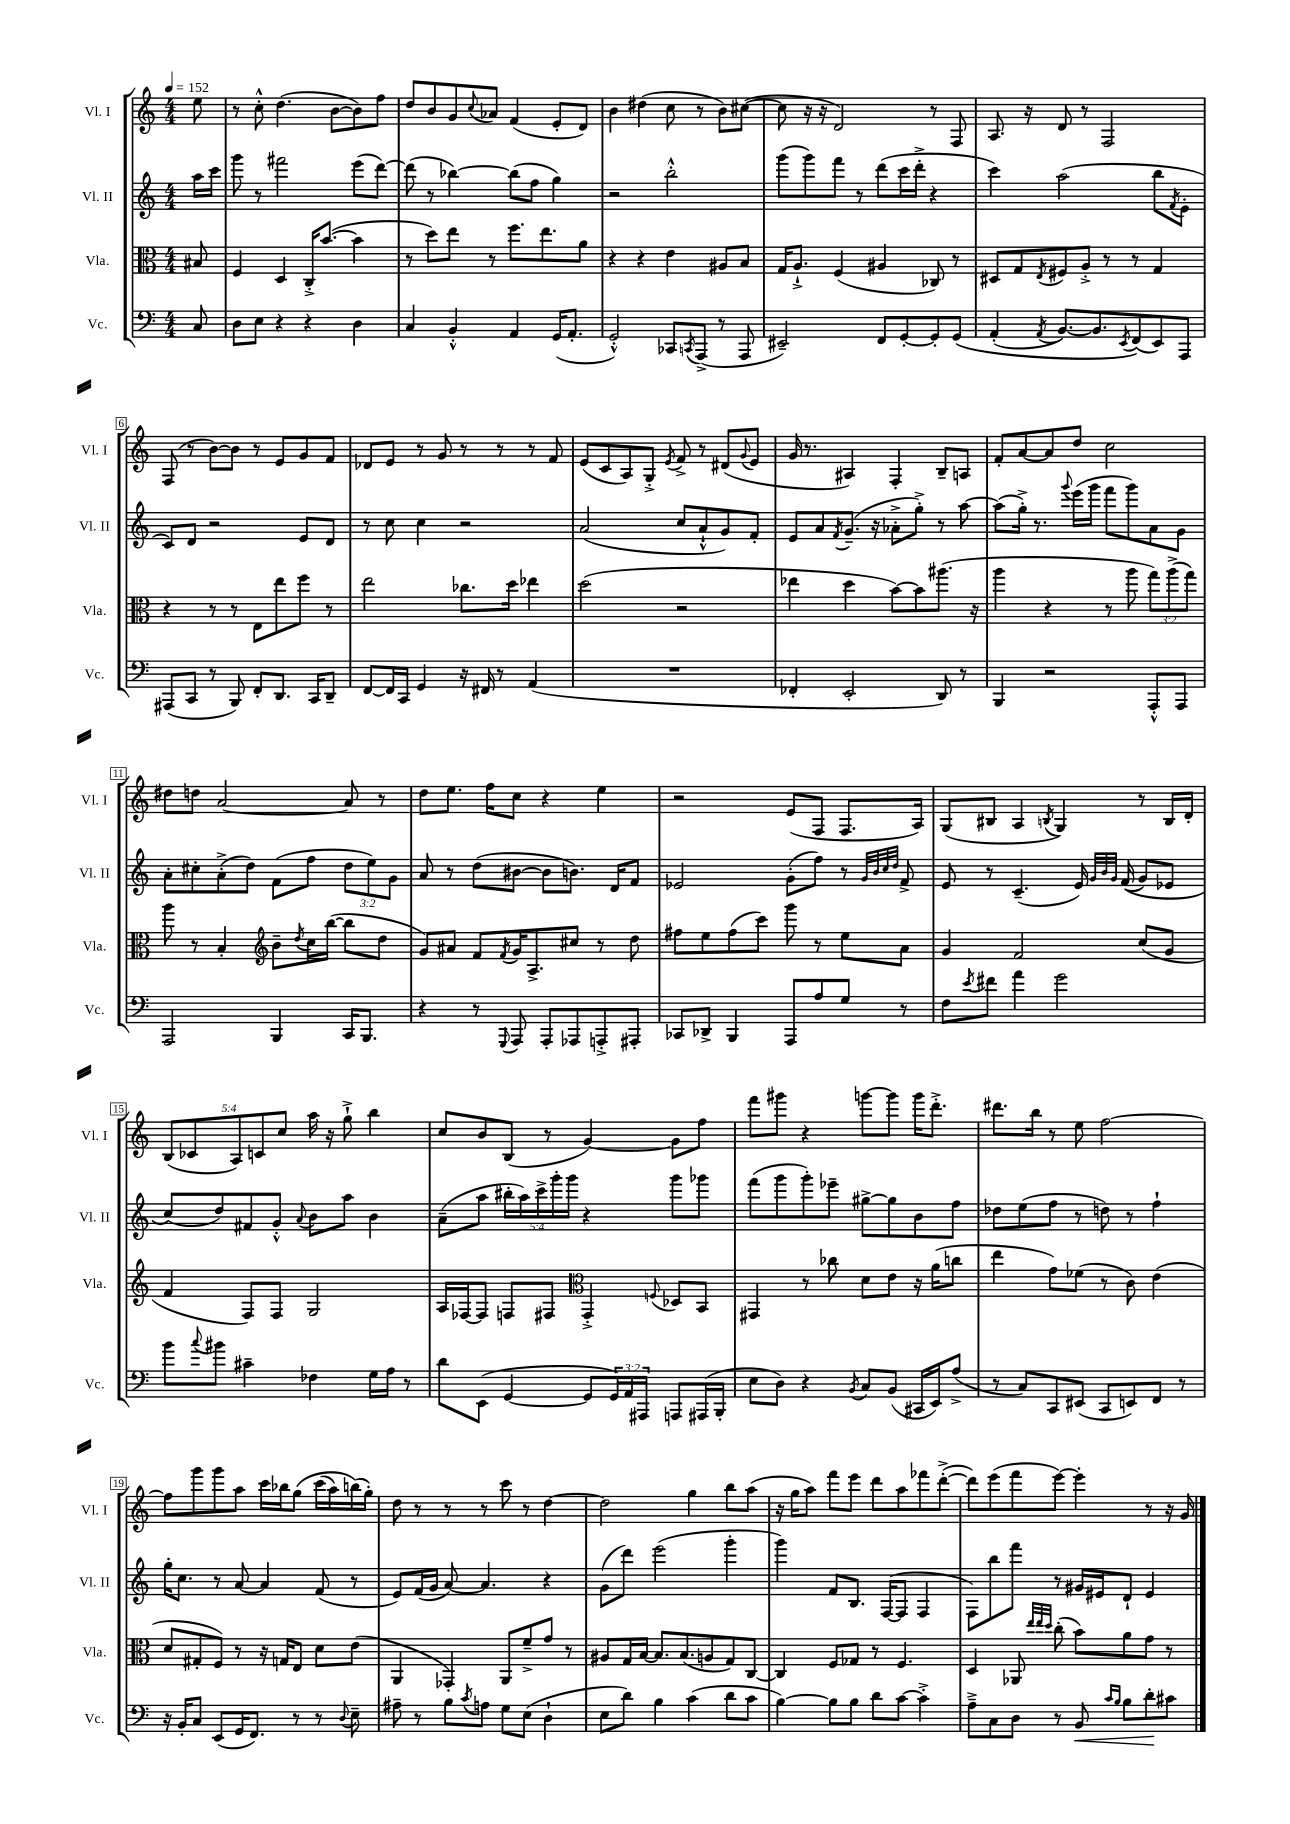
<<
\new StaffGroup <<
\new Staff = "s0" \with { instrumentName = "Vl. I" shortInstrumentName = "Vl. I" } {
    \clef treble \key c \major \numericTimeSignature \time 4/4 \override Staff.TupletNumber.text = #tuplet-number::calc-fraction-text \partial 8 \tempo 4 = 152
    e''8 |
    r8 c''8-.-^ d''4.( b'8~ b'8) f''8 |
    d''8 b'8 g'8 \appoggiatura { c''8 } aes'8 f'4( e'8-. d'8) |
    b'4 dis''4( c''8 r8 b'8) cis''8~( |
    cis''8 r16 r16 d'2) r8 f8 |
    a8. r16 d'8 r8 f2 |
    f8( r8 b'8~) b'8 r8 e'8 g'8 f'8 |
    des'8 e'8 r8 g'8 r8 r8 r8 f'8 |
    e'8( c'8 a8) g8-.-> \acciaccatura { e'8 } f'8-> r8 dis'8( \appoggiatura { g'8 } e'8 |
    g'16 r8. ais4) f4-. b8-- a8 |
    f'8-. a'8~ a'8 d''8 c''2 |
    dis''8 d''8 a'2~ a'8 r8 |
    d''8 e''8. f''16 c''8 r4 e''4 |
    r2 e'8( f8 f8. a16) |
    g8( bis8 a4 \acciaccatura { b8 } g4) r8 b16 d'16-. |
    \tuplet 5/4 { b8( ces'8 a8) c'8 c''8 } a''16 r16 g''8-!-> b''4 |
    c''8 b'8 b8( r8 g'4~) g'8 f''8 |
    f'''8 gis'''8 r4 g'''8~ g'''8 g'''16 d'''8.-.-> |
    dis'''8. b''16 r8 e''8 f''2~ |
    f''8 g'''8 g'''8 a''8 c'''16 bes''16 g''8\( c'''16( a''16) b''16(\) g''16-.) |
    d''8 r8 r8 r8 c'''8 r8 d''4~ |
    d''2 g''4 b''8 a''8( |
    r16 g''16 a''8) f'''8 e'''8 d'''8 a''8 fes'''8 d'''8~-.->( |
    d'''8) e'''8( f'''8 e'''8~) e'''4-. r8 r16 g'16 \bar "|." |
}
\new Staff = "s1" \with { instrumentName = "Vl. II" shortInstrumentName = "Vl. II" } {
    \clef treble \key c \major \numericTimeSignature \time 4/4 \override Staff.TupletNumber.text = #tuplet-number::calc-fraction-text \partial 8
    a''16 c'''16 |
    g'''8 r8 fis'''2 e'''8( d'''8~) |
    d'''8( r8 bes''4~) bes''8( f''8 g''4) |
    r2 b''2-.-^ |
    g'''8( g'''8) f'''8 r8 d'''8( c'''16 d'''16-.-> r4 |
    c'''4) a''2( b''8 \acciaccatura { f'8 } e'8-. |
    c'8) d'8 r2 e'8 d'8 |
    r8 c''8 c''4 r2 |
    a'2( c''8 a'8-!-^ g'8) f'8-. |
    e'8 a'8 \acciaccatura { f'8 } g'8.--( r16 aes'8-.-> g''8-.->) r8 a''8~ |
    a''8( g''16-.->) r8. \appoggiatura { g'''8 } e'''16( g'''16 f'''8 g'''8) a'8 g'8 |
    a'8-. cis''8-. a'8-.->( d''8) f'8( f''8 \tuplet 3/2 { d''8 e''8) g'8 } |
    a'8 r8 d''8( bis'8~ bis'8 b'8.) d'16 f'8 |
    ees'2 g'8-.( f''8) r8 \grace { g'32 b'32 c''32 d''32 } f'8-> |
    e'8 r8 c'4.--( e'16) \grace { g'32 b'32 g'32 } f'16(\( g'8) ees'8 |
    c''8(\) d''8) fis'8 g'8-.-^ \appoggiatura { a'8 } b'8 a''8 b'4 |
    a'8--( a''8 \tuplet 5/4 { bis''16-. a''16) c'''16-> g'''16-. g'''16 } r4 g'''8 ges'''8 |
    f'''8( g'''8 g'''8-.) ees'''8-- gis''8~-> gis''8 b'8 f''8 |
    des''8 e''8( f''8 r8 d''8) r8 f''4-! |
    g''16-. c''8. r8 a'8~ a'4 f'8( r8 |
    e'8) f'16( g'16 a'8~) a'4. r4 |
    g'8( d'''8) e'''2( g'''4-. |
    g'''4) f'8 b8. f16~( f8 f4 |
    f8) b''8 f'''8 r8 gis'16 eis'16 d'8-! eis'4 \bar "|." |
}
\new Staff = "s2" \with { instrumentName = "Vla." shortInstrumentName = "Vla." } {
    \clef alto \key c \major \numericTimeSignature \time 4/4 \override Staff.TupletNumber.text = #tuplet-number::calc-fraction-text \partial 8
    bis8 |
    f4 d4 c16-.-> b'8.~( b'4 |
    r8 d''8) e''8 r8 f''8. e''8. a'8 |
    r4 r4 e'4 ais8 b8 |
    g16 a8.-!-> f4( ais4 ces8) r8 |
    dis8 g8 \acciaccatura { e8 } fis8 a8-.-> r8 r8 g4 |
    r4 r8 r8 e8 e''8 f''8 r8 |
    e''2 ces''8. d''16 ees''4 |
    d''2( r2 |
    ees''4 d''4 b'8~) b'8 ais''8.( r16 |
    a''4 r4 r8 a''8 \tuplet 3/2 { g''8) a''8->( g''8) } |
    a''8 r8 b4-. \clef treble b'8-- \acciaccatura { d''8 } c''16 b''16~( b''8 d''8 |
    g'8) ais'8 f'8 \acciaccatura { f'8 } g'16 a8.-> cis''8 r8 d''8 |
    fis''8 e''8 fis''8( c'''8) g'''8 r8 e''8 a'8 |
    g'4 f'2 c''8( g'8 |
    f'4 f8) f8 g2 |
    a16 fes16~ fes8 f8 fis8 \clef alto g,4-.-> \appoggiatura { f8 } des8 b,8 |
    gis,4 r8 ces''8 d'8 e'8 r16 a'16( c''8 |
    e''4 g'8) fes'8( r8 c'8) e'4( |
    d'8 gis8-. f8) r8 r16 g16 e8 d'8 e'8( |
    a,4 ges,4-.) a,8 f'8---> g'8 r8 |
    ais8 g16 b16~ b8. b8.( a8 g8) c8~ |
    c4 f8 ges8 r8 f4. |
    d4 aes,8 \grace { e''32 e''32 d''32 } c''8-.( b'8) a'8 g'8 r8 \bar "|." |
}
\new Staff = "s3" \with { instrumentName = "Vc." shortInstrumentName = "Vc." } {
    \clef bass \key c \major \numericTimeSignature \time 4/4 \override Staff.TupletNumber.text = #tuplet-number::calc-fraction-text \partial 8
    c8 |
    d8 e8 r4 r4 d4 |
    c4 b,4-.-^ a,4 g,16( a,8.-. |
    g,2-.-^) ces,8 \acciaccatura { c,8 } a,,8->( r8 a,,8 |
    eis,2--) f,8 g,8~-. g,8-. g,8\( |
    a,4-.( \acciaccatura { a,8 } b,8.~) b,8. \acciaccatura { e,8 } f,8(\) e,8) a,,8 |
    ais,,8( c,8 r8 b,,8) f,8-. d,8. c,16 d,8-- |
    f,8~ f,16 c,16 g,4 r16 fis,16 r8 a,4( |
    R1 |
    fes,4-. e,2-. d,8) r8 |
    b,,4 r2 a,,8-.-^ a,,8 |
    a,,2 b,,4 c,16 b,,8. |
    r4 r8 \appoggiatura { g,,8 } a,,8 a,,8-. aes,,8 a,,8-.-> ais,,8-. |
    ces,8 des,8-> b,,4 a,,8 a8 g8 r8 |
    f8 \acciaccatura { e'8 } fis'8 a'4 g'2 |
    b'8 \appoggiatura { c''8 } bis'8 cis'4-- fes4 g16 a16 r8 |
    d'8 e,8( g,4~ g,8 \tuplet 3/2 { g,16) a,16 ais,,16 } a,,8 ais,,16( b,,16-. |
    e8 d8) r4 \acciaccatura { b,8 } c8 b,8( cis,16 e,16) a8->( |
    r8 c8) c,8 eis,8( c,8 e,8) f,8 r8 |
    r16 b,16-. c8 e,8( g,16 f,8.) r8 r8 \appoggiatura { d8 } e8-- |
    ais8-- r8 b8 \acciaccatura { c'8 } a8 g8 e8( d4-! |
    e8 d'8) b4 c'4( d'8 c'8 |
    b4~) b8 b8 d'8 c'8~ c'4-.-> |
    a8---> c8 d8 r8 b,8\< \grace { c'16 b16 } b8 d'8-.\! cis'8 \bar "|." |
}
>>
>>
\layout { \context { \Score \override BarNumber.stencil = #(make-stencil-boxer 0.1 0.3 ly:text-interface::print) } }
